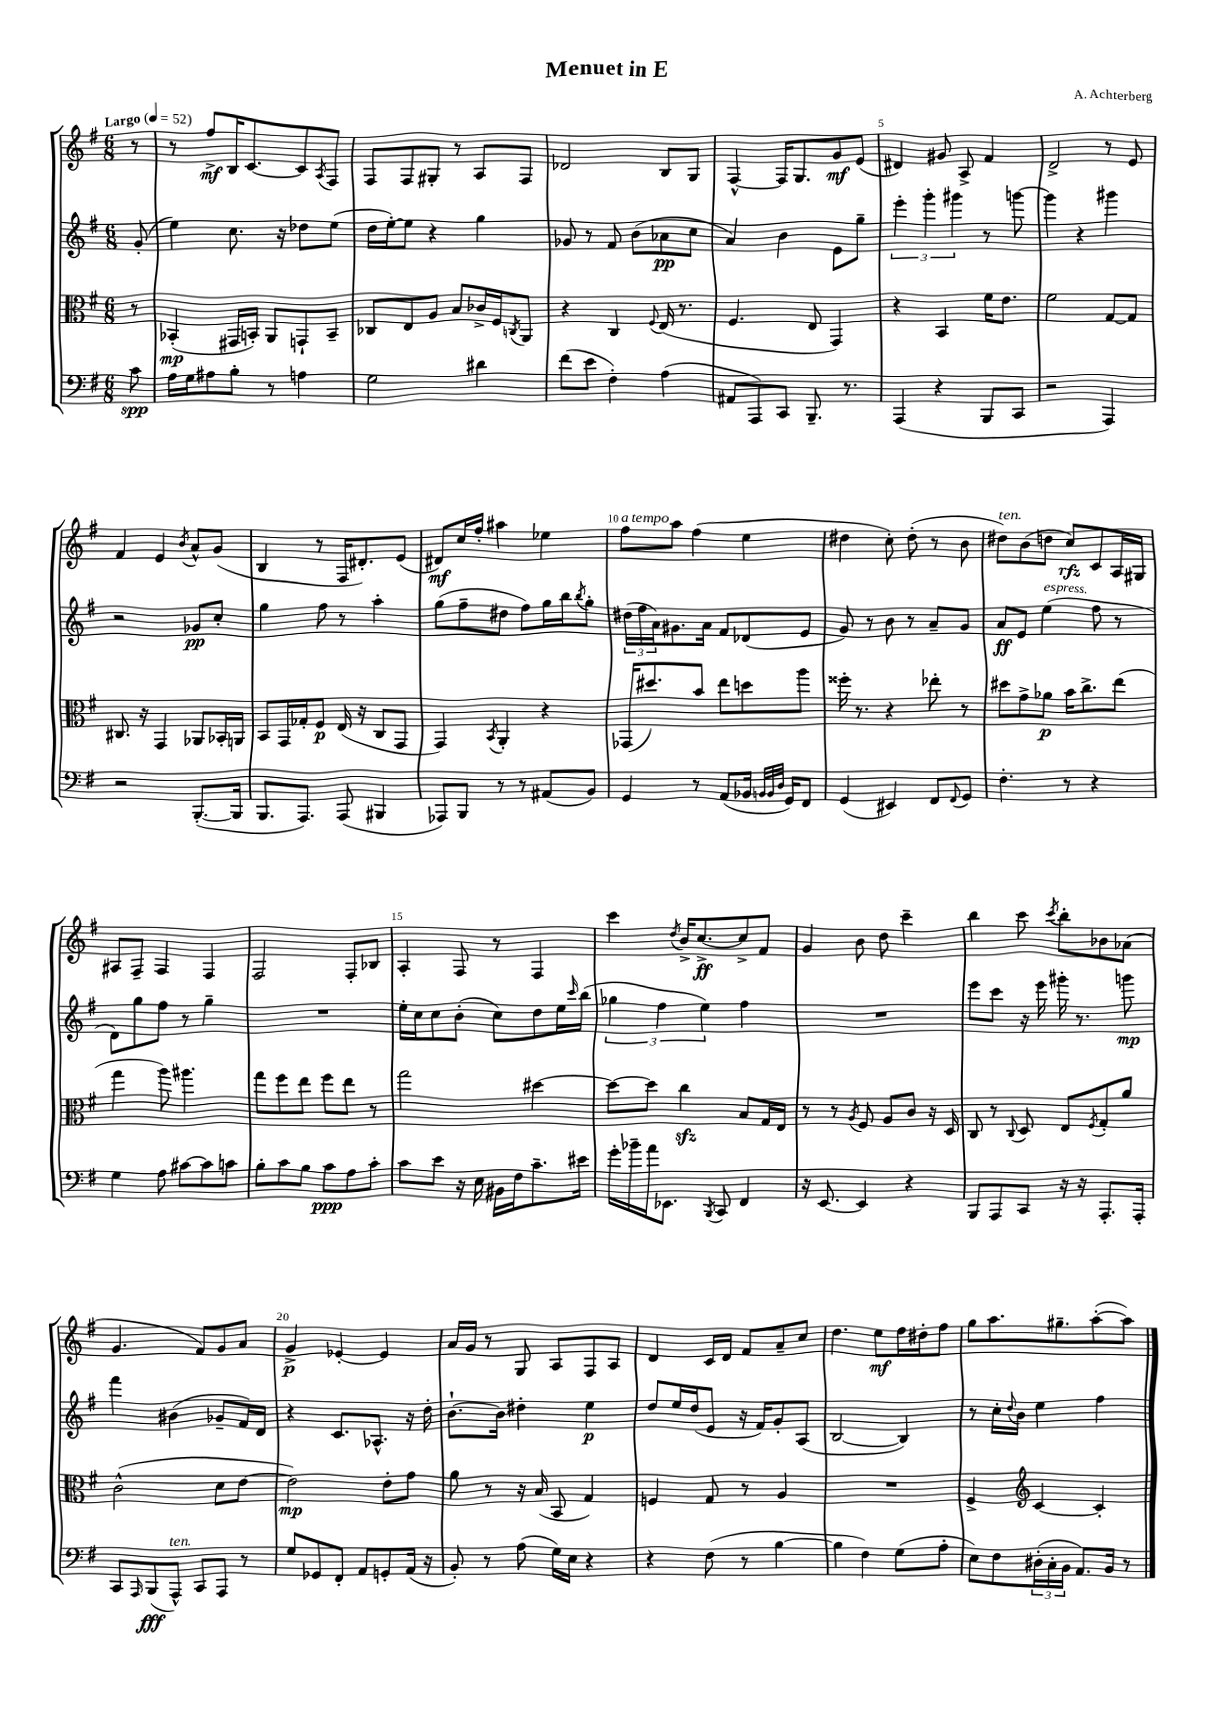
\header { title = "Menuet in E" composer = "A. Achterberg" }
<<
\new StaffGroup <<
\new Staff = "s0" {
    \clef treble \key g \major \numericTimeSignature \time 6/8 \partial 8 \tempo "Largo" 4 = 52
    r8 |
    r8 fis''8->\mf b16 c'8.~ c'8 \acciaccatura { a8 } fis8 |
    fis8 fis8 gis8-. r8 a8 fis8 |
    des'2 b8 g8 |
    fis4~-^ fis16 g8. g'8\mf e'8( |
    dis'4) gis'8 a8-> fis'4 |
    d'2-> r8 e'8 |
    fis'4 e'4 \acciaccatura { b'8 } a'8-^ g'8( |
    b4 r8 fis16 dis'8.-.) e'8( |
    dis'8\mf) c''16 fis''16-. ais''4 ees''4 |
    fis''8^\markup { \italic "a tempo" } a''8 fis''4( e''4 |
    dis''4 c''8-.) dis''8-.( r8 b'8 |
    dis''8^\markup { \italic "ten." }) b'8( d''8 c''8\rfz) c'8 a16 gis16 |
    ais8 fis8-- fis4 fis4 |
    fis2 fis8-. bes8 |
    a4-. fis8 r8 fis4 |
    c'''4 \acciaccatura { d''8 } b'16-> c''8.~->\ff c''8-> fis'8 |
    g'4 b'8 d''8 c'''4-- |
    b''4 c'''8 \acciaccatura { c'''8 } b''8-. bes'8 aes'8( |
    g'4. fis'8) g'8 a'8 |
    g'4->\p ees'4~-. ees'4 |
    a'16 g'16 r8 g8 a8 fis8 a8 |
    d'4 c'16 d'16 fis'8 a'8-- c''8 |
    d''4. e''8\mf fis''16 dis''16-. fis''8 |
    g''8 a''8. gis''8.-- a''8~-.( a''8) \bar "|." |
}
\new Staff = "s1" {
    \clef treble \key g \major \numericTimeSignature \time 6/8 \partial 8
    g'8-.( |
    e''4) c''8. r16 des''8 e''8( |
    d''16 e''16~-.) e''8 r4 g''4 |
    ges'8 r8 fis'8 b'8( aes'8\pp c''8 |
    a'4) b'4 e'8 g''8-- |
    \tuplet 3/2 { e'''4-. g'''4-. gis'''4 } r8 g'''8~ |
    g'''4 r4 gis'''4 |
    r2 ges'8\pp c''8-. |
    g''4 fis''8 r8 a''4-. |
    g''8( fis''8-- dis''8 fis''8) g''16 b''16 \acciaccatura { b''8 } g''8-. |
    \tuplet 3/2 { dis''16( fis''16 a'16) } gis'8. a'16 fis'8 des'8( e'8 |
    g'8) r8 b'8 r8 a'8-- g'8 |
    a'8\ff e'8 e''4^\markup { \italic "espress." }( fis''8 r8 |
    d'8) g''8 fis''8 r8 g''4-- |
    R2. |
    e''16-. c''16 c''8 b'8-.( c''8) d''8 e''16 \grace { c'''16 } b''16( |
    \tuplet 3/2 { ges''4 fis''4 e''4) } fis''4 |
    R2. |
    e'''8 c'''8 r16 e'''16 gis'''16-. r8. g'''8\mp |
    fis'''4 bis'4( ges'8-- fis'16) d'16 |
    r4 c'8. aes8.-^ r16 d''16-. |
    b'8.~-! b'16 dis''4-. e''4\p |
    d''8 e''16 d''16( e'8 r16 fis'16) g'8-. a8( |
    b2~ b4) |
    r8 c''16-. \appoggiatura { d''8 } b'16 e''4 fis''4 \bar "|." |
}
\new Staff = "s2" {
    \clef alto \key g \major \numericTimeSignature \time 6/8 \partial 8
    r8 |
    bes,4-.\mp( gis,16 b,16-.) a,8 g,8-! b,8-- |
    ces8 e8 a8 b8 ces'16-> fis16 \acciaccatura { c8 } a,8 |
    r4 c4 \appoggiatura { fis8 } e16( r8. |
    fis4. e8 g,4) |
    r4 b,4 fis'16 e'8. |
    fis'2 g8~ g8 |
    cis8. r16 g,4 aes,8 bes,16-. a,16 |
    b,8 g,16 ges16-. fis8\p e16( r16 c8 g,8 |
    g,4) \acciaccatura { b,8 } a,4-. r4 |
    ges,16( dis''8.) b'8 e''8 d''8 a''8 |
    fisis''16-. r8. r4 ees''8-. r8 |
    dis''8 g'8-> aes'8\p b'16 c''8.-> e''8( |
    g''4 a''8) ais''4. |
    g''8 fis''8 e''8 fis''8 e''8 r8 |
    g''2 dis''4~ |
    dis''8~ dis''8 c''4\sfz b8 g16 e16 |
    r8 r8 \acciaccatura { a8 } fis8 a8 c'8 r16 d16 |
    c8 r8 \appoggiatura { c8 } d8 e8 \acciaccatura { fis8 } g8-. a'8 |
    c'2-^( d'8 e'8~ |
    e'2\mp) e'8-. g'8 |
    a'8 r8 r16 b16( b,8 g4) |
    f4 g8 r8 a4 |
    R2. |
    fis4-> \clef treble c'4~ c'4-. \bar "|." |
}
\new Staff = "s3" {
    \clef bass \key g \major \numericTimeSignature \time 6/8 \partial 8
    c'8\spp |
    a16 g16 ais8 b8-. r8 a4 |
    g2 dis'4 |
    fis'8( e'8 fis4-.) a4( |
    ais,8 a,,8) c,8 b,,8.-- r8. |
    a,,4( r4 b,,8 c,8 |
    r2 a,,4) |
    r2 b,,8.~-.( b,,16 |
    b,,8. a,,8.) a,,8( bis,,4 |
    aes,,8) b,,8 r8 r8 ais,8( b,8) |
    g,4 r8 a,8( bes,16 \grace { b,32 b,32 d32 } g,16) fis,8 |
    g,4( eis,4) fis,8 \appoggiatura { fis,8 } g,8 |
    fis4.-. r8 r4 |
    g4 a8 cis'8~ cis'8 c'8 |
    b8-. c'8 b8 c'8\ppp a8 c'8-. |
    c'8 e'8 r16 e16 bis,16 fis16 c'8.-- eis'16 |
    g'16-. bes'16-- a'16 ees,8. \acciaccatura { b,,8 } c,8 fis,4 |
    r16 e,8.~ e,4 r4 |
    b,,8 a,,8 c,8 r16 r16 a,,8.-. a,,16-. |
    c,8 \grace { a,,16 } b,,8\fff( a,,8-^^\markup { \italic "ten." }) c,8 a,,8 r8 |
    g8 ges,8 fis,8-. a,8 g,8-. a,16( r16 |
    b,8-.) r8 a8( g16) e16 r4 |
    r4 fis8( r8 b4~ |
    b4 fis4) g8( a8-. |
    e8) fis8 \tuplet 3/2 { dis16-.( c16-. b,16 } a,8.) b,16 r8 \bar "|." |
}
>>
>>
\layout { \context { \Score \override BarNumber.break-visibility = ##(#f #t #t) barNumberVisibility = #(every-nth-bar-number-visible 5) } }
